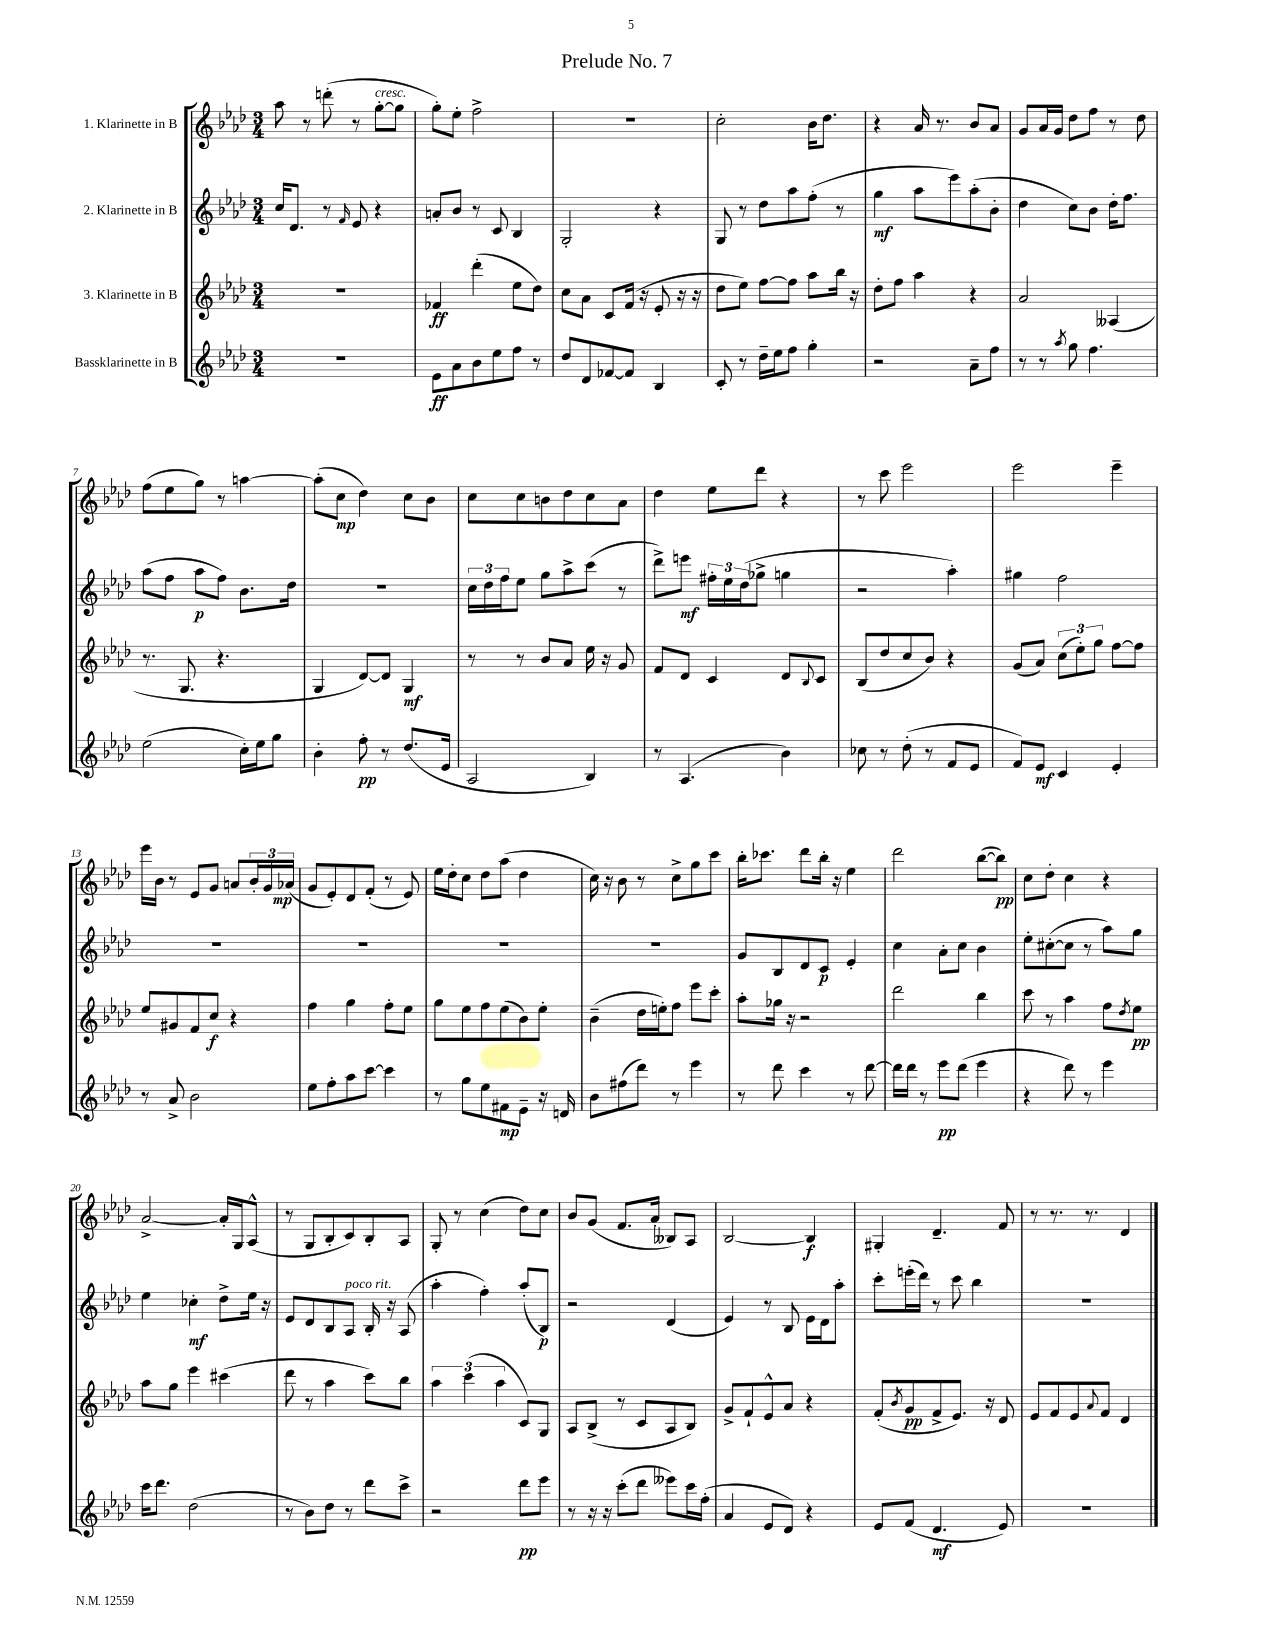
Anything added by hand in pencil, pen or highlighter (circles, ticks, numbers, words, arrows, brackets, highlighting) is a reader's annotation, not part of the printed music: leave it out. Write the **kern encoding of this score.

**kern	**dynam	**kern	**dynam	**kern	**dynam	**kern	**dynam
*part4	*part4	*part3	*part3	*part2	*part2	*part1	*part1
*staff4	*staff4	*staff3	*staff3	*staff2	*staff2	*staff1	*staff1
*I"Bassklarinette in B	*	*I"3. Klarinette in B	*	*I"2. Klarinette in B	*	*I"1. Klarinette in B	*
*clefG2	*	*clefG2	*	*clefG2	*	*clefG2	*
*k[b-e-a-d-]	*	*k[b-e-a-d-]	*	*k[b-e-a-d-]	*	*k[b-e-a-d-]	*
*M3/4	*	*M3/4	*	*M3/4	*	*M3/4	*
=1	=1	=1	=1	=1	=1	=1	=1
2.r	.	2.r	.	16cc/KL	.	8aa-\	.
.	.	.	.	8.d-/J	.	.	.
.	.	.	.	.	.	8r	.
.	.	.	.	8r	.	(8dddn'\	.
.	.	.	.	16qqf/	.	.	.
.	.	.	.	8e-/	.	8r	.
!	!	!	!	!	!	!LO:TX:a:i:t=cresc.	!
.	.	.	.	4r	.	[8gg'\L	.
.	.	.	.	.	.	8gg\J]	.
=2	=2	=2	=2	=2	=2	=2	=2
8e-\L	ff	4f-X/	ff	8an'/L	.	8gg'\L)	.
8a-\	.	.	.	8b-/J	.	8ee-'\J	.
8b-\	.	(4ddd-'\	.	8r	.	2ff^\	.
8ee-\	.	.	.	8c/	.	.	.
8ff\J	.	8ee-\L	.	4B-/	.	.	.
8r	.	8dd-\J)	.	.	.	.	.
=3	=3	=3	=3	=3	=3	=3	=3
8dd-/L	.	8cc\L	.	2G'/	.	2.r	.
8d-/	.	8a-\J	.	.	.	.	.
[8f-X/	.	8c/L	.	.	.	.	.
8f-/J]	.	(16f/Jk	.	.	.	.	.
.	.	16r	.	.	.	.	.
4B-/	.	8e-'/	.	4r	.	.	.
.	.	16r	.	.	.	.	.
.	.	16r	.	.	.	.	.
=4	=4	=4	=4	=4	=4	=4	=4
8c'/	.	8dd-\L	.	8G/	.	2cc'\	.
8r	.	8ee-\J)	.	8r	.	.	.
16dd-~\LL	.	[8ff\L	.	8dd-\L	.	.	.
16ee-\J	.	.	.	.	.	.	.
8ff\J	.	8ff\J]	.	8aa-\	.	.	.
4gg'\	.	8aa-\L	.	(8ff'\J	.	16b-\KL	.
.	.	.	.	.	.	8.dd-\J	.
.	.	16bb-\Jk	.	8r	.	.	.
.	.	16r	.	.	.	.	.
=5	=5	=5	=5	=5	=5	=5	=5
2r	.	8dd-'\L	.	4gg\	mf	4r	.
.	.	8ff\J	.	.	.	.	.
.	.	4aa-\	.	8aa-\L	.	16a-/	.
.	.	.	.	.	.	8.r	.
.	.	.	.	8eee-\)	.	.	.
8a-~\L	.	4r	.	(8aa-'\	.	8b-/L	.
8ff\J	.	.	.	8b-'\J	.	8a-/J	.
=6	=6	=6	=6	=6	=6	=6	=6
8r	.	2a-/	.	4dd-\	.	8g/L	.
8r	.	.	.	.	.	16a-/L	.
.	.	.	.	.	.	16g/JJ	.
8qaa-/	.	.	.	.	.	.	.
8gg\	.	.	.	8cc\L)	.	8dd-\L	.
4.ff\	.	.	.	8b-\J	.	8ff\J	.
.	.	(4A--X/	.	16dd-'\KL	.	8r	.
.	.	.	.	8.ff\J	.	.	.
.	.	.	.	.	.	8dd-\	.
!!LO:LB:g=z
=7	=7	=7	=7	=7	=7	=7	=7
(2ee-\	.	8.r	.	(8aa-\L	.	(8ff\L	.
.	.	.	.	8ff\J	.	8ee-\	.
.	.	8.G/	.	.	.	.	.
.	.	.	.	8aa-\L	p	8gg\J)	.
.	.	4.r	.	8ff\J)	.	8r	.
16cc'\LL)	.	.	.	8.b-\L	.	[4aan\	.
16ee-\J	.	.	.	.	.	.	.
8gg\J	.	.	.	.	.	.	.
.	.	.	.	16dd-\Jk	.	.	.
=8	=8	=8	=8	=8	=8	=8	=8
4b-'\	.	4G/	.	2.r	.	(8aa'\L]	.
.	.	.	.	.	.	8cc\J	mp
8ff'\	pp	[8d-/L)	.	.	.	4dd-\)	.
8r	.	8d-/J]	.	.	.	.	.
(8.dd-/L	.	4G/	mf	.	.	8cc\L	.
.	.	.	.	.	.	8b-\J	.
16e-/Jk	.	.	.	.	.	.	.
=9	=9	=9	=9	=9	=9	=9	=9
2A-/	.	8r	.	24cc\LL	.	8cc\L	.
.	.	.	.	24dd-\	.	.	.
.	.	.	.	24ff\J	.	.	.
.	.	8r	.	8ee-\J	.	8cc\	.
.	.	8b-/L	.	8gg\L	.	8bn\	.
.	.	8a-/J	.	8aa-^\	.	8dd-\	.
4B-/)	.	16ee-\	.	(8ccc\J	.	8cc\	.
.	.	16r	.	.	.	.	.
.	.	8g/	.	8r	.	8a-\J	.
=10	=10	=10	=10	=10	=10	=10	=10
8r	.	8f/L	.	8ddd-^\L)	.	4dd-\	.
(4.A-/	.	8d-/J	.	8eeen\J	mf	.	.
.	.	4c/	.	24ff#X'\LL	.	8ee-\L	.
.	.	.	.	24ee-\	.	.	.
.	.	.	.	(24dd-\J	.	.	.
.	.	.	.	8gg-X^\J	.	8ddd-\J	.
4b-\)	.	8d-/L	.	4ggn\	.	4r	.
.	.	8qqB-/	.	.	.	.	.
.	.	8c/J	.	.	.	.	.
=11	=11	=11	=11	=11	=11	=11	=11
8cc-X\	.	(8B-/L	.	2r	.	8r	.
8r	.	8dd-/	.	.	.	8ccc\	.
(8dd-'\	.	8cc/	.	.	.	2eee-\	.
8r	.	8b-/J)	.	.	.	.	.
8f/L	.	4r	.	4aa-'\)	.	.	.
8e-/J	.	.	.	.	.	.	.
=12	=12	=12	=12	=12	=12	=12	=12
8f/L)	.	(8g/L	.	4gg#X\	.	2eee-\	.
8e-/J	mf	8a-/J)	.	.	.	.	.
4c/	.	(12cc\L	.	2ff\	.	.	.
.	.	12ee-'\)	.	.	.	.	.
.	.	12gg\J	.	.	.	.	.
4e-'/	.	[8ff\L	.	.	.	4eee-~\	.
.	.	8ff\J]	.	.	.	.	.
!!LO:LB:g=z
=13	=13	=13	=13	=13	=13	=13	=13
8r	.	8ee-/L	.	2.r	.	16eee-\LL	.
.	.	.	.	.	.	16b-\JJ	.
8a-^/	.	8g#X/	.	.	.	8r	.
2b-\	.	8f/	.	.	.	8e-/L	.
.	.	8cc/J	f	.	.	8g/J	.
.	.	4r	.	.	.	8an/L	.
.	.	.	.	.	.	24b-'/L	.
.	.	.	.	.	.	24g/	.
.	.	.	.	.	.	(24a-X/JJ	mp
=14	=14	=14	=14	=14	=14	=14	=14
8ee-\L	.	4ff\	.	2.r	.	8g/L	.
8ff'\	.	.	.	.	.	8e-'/)	.
8aa-\	.	4gg\	.	.	.	8d-/	.
[8ccc\J	.	.	.	.	.	(8f'/J	.
4ccc\]	.	8ff'\L	.	.	.	8r	.
.	.	8ee-\J	.	.	.	8e-/)	.
=15	=15	=15	=15	=15	=15	=15	=15
8r	.	8gg\L	.	2.r	.	16ee-\LL	.
.	.	.	.	.	.	16dd-'\J	.
8gg\L	.	8ee-\	.	.	.	8cc\J	.
8ee-\	.	8ff\	.	.	.	8dd-\L	.
8f#X\	mp	(8ee-\	.	.	.	(8aa-\J	.
8e-~\J	.	8b-\)	.	.	.	4dd-\	.
16r	.	8ee-'\J	.	.	.	.	.
16dn/	.	.	.	.	.	.	.
=16	=16	=16	=16	=16	=16	=16	=16
8b-\L	.	(4b-~\	.	2.r	.	16cc\)	.
.	.	.	.	.	.	16r	.
(8ff#X\	.	.	.	.	.	8b-\	.
8ddd-\J)	.	16dd-\LL	.	.	.	8r	.
.	.	16een'\J)	.	.	.	.	.
8r	.	8ff\J	.	.	.	8cc^\L	.
4eee-\	.	8eee-\L	.	.	.	8gg\	.
.	.	8ccc'\J	.	.	.	8ccc\J	.
=17	=17	=17	=17	=17	=17	=17	=17
8r	.	8aa-'\L	.	8g/L	.	16bb-'\KL	.
.	.	.	.	.	.	8.ccc-X\J	.
8ddd-\	.	16gg-X\Jk	.	8B-/	.	.	.
.	.	16r	.	.	.	.	.
4ccc\	.	2r	.	8d-/	.	8ddd-\L	.
.	.	.	.	8c/J	p	16bb-'\Jk	.
.	.	.	.	.	.	16r	.
8r	.	.	.	4e-'/	.	4ee-\	.
[8ddd-\	.	.	.	.	.	.	.
=18	=18	=18	=18	=18	=18	=18	=18
16ddd-\LL]	.	2ddd-\	.	4cc\	.	2ddd-\	.
16ddd-\JJ	.	.	.	.	.	.	.
8r	.	.	.	.	.	.	.
8eee-\L	pp	.	.	8a-'\L	.	.	.
(8ddd-\J	.	.	.	8cc\J	.	.	.
4eee-\	.	4bb-\	.	4b-\	.	([8bb-\L	.
.	.	.	.	.	.	8bb-\J])	pp
=19	=19	=19	=19	=19	=19	=19	=19
4r	.	8ccc\	.	8ee-'\L	.	8cc\L	.
.	.	8r	.	([8cc#X'\	.	8dd-'\J	.
8ddd-\)	.	4aa-\	.	8cc#\J]	.	4cc\	.
8r	.	.	.	8r	.	.	.
4eee-\	.	8ff\L	.	8aa-\L)	.	4r	.
.	.	8qdd-/	.	.	.	.	.
.	.	8ee-\J	pp	8gg\J	.	.	.
!!LO:LB:g=z
=20	=20	=20	=20	=20	=20	=20	=20
16ccc\KL	.	8aa-\L	.	4ee-\	.	[2a-^/	.
8.ddd-\J	.	.	.	.	.	.	.
.	.	8gg\J	.	.	.	.	.
(2dd-\	.	4eee-\	.	4cc-X'\	mf	.	.
.	.	(4ccc#X\	.	8dd-^\L	.	16a-'/LL]	.
.	.	.	.	.	.	16G/J	.
.	.	.	.	16ee-\Jk	.	(8A-^^/J	.
.	.	.	.	16r	.	.	.
=21	=21	=21	=21	=21	=21	=21	=21
8r	.	8ddd-\	.	8e-/L	.	8r	.
8b-\L)	.	8r	.	8d-/	.	8G/L	.
8dd-\J	.	4aa-\	.	8B-/	.	8B-'/	.
!	!	!	!	!LO:TX:a:i:t=poco rit.	!	!	!
8r	.	.	.	8A-/J	.	8c/)	.
8ddd-\L	.	8ccc\L)	.	16B-'/	.	8B-'/	.
.	.	.	.	16r	.	.	.
8ccc^\J	.	8bb-\J	.	(8A-/	.	8A-/J	.
=22	=22	=22	=22	=22	=22	=22	=22
2r	.	6aa-\	.	4aa-'\	.	8G'/	.
.	.	.	.	.	.	8r	.
.	.	(6ccc\	.	.	.	.	.
.	.	.	.	4ff'\)	.	(4cc\	.
.	.	6aa-\	.	.	.	.	.
8ddd-\L	pp	8c/L)	.	(8aa-'/L	.	8dd-\L)	.
8eee-\J	.	8G/J	.	8B-/J)	p	8cc\J	.
=23	=23	=23	=23	=23	=23	=23	=23
8r	.	8A-/L	.	2r	.	8b-/L	.
16r	.	(8B-^/J	.	.	.	(8g/J	.
16r	.	.	.	.	.	.	.
(8ccc'\L	.	8r	.	.	.	8.f/L	.
8ddd-\J	.	8c/L	.	.	.	.	.
.	.	.	.	.	.	16a-'/Jk	.
8eee--X\L)	.	8A-/	.	(4d-/	.	8B--X/L)	.
16ccc\L	.	8B-/J)	.	.	.	8A-/J	.
(16ff'\JJ	.	.	.	.	.	.	.
=24	=24	=24	=24	=24	=24	=24	=24
4a-/	.	8g^/L	.	4e-/)	.	[2B-/	.
.	.	8f`/	.	.	.	.	.
8e-/L	.	8e-^^/	.	8r	.	.	.
8d-/J)	.	8a-/J	.	8B-/	.	.	.
4r	.	4r	.	16e-\LL	.	4B-/]	f
.	.	.	.	16d-\J	.	.	.
.	.	.	.	8aa-'\J	.	.	.
=25	=25	=25	=25	=25	=25	=25	=25
8e-/L	.	(8f'/L	.	8ccc'\L	.	4G#X'/	.
.	.	8qb-/	.	.	.	.	.
(8f/J	.	8g/	pp	(16eeen'\L	.	.	.
.	.	.	.	16ddd-\JJ)	.	.	.
4.d-/	mf	8f^/	.	8r	.	4.d-~/	.
.	.	8.e-/J)	.	8ccc\	.	.	.
.	.	.	.	4bb-\	.	.	.
.	.	16r	.	.	.	.	.
8e-/)	.	8d-/	.	.	.	8f/	.
=26	=26	=26	=26	=26	=26	=26	=26
2.r	.	8e-/L	.	2.r	.	8r	.
.	.	8f/	.	.	.	8.r	.
.	.	8e-/	.	.	.	.	.
.	.	.	.	.	.	8.r	.
.	.	8qqa-/	.	.	.	.	.
.	.	8f/J	.	.	.	.	.
.	.	4d-/	.	.	.	4d-/	.
==	==	==	==	==	==	==	==
*-	*-	*-	*-	*-	*-	*-	*-
